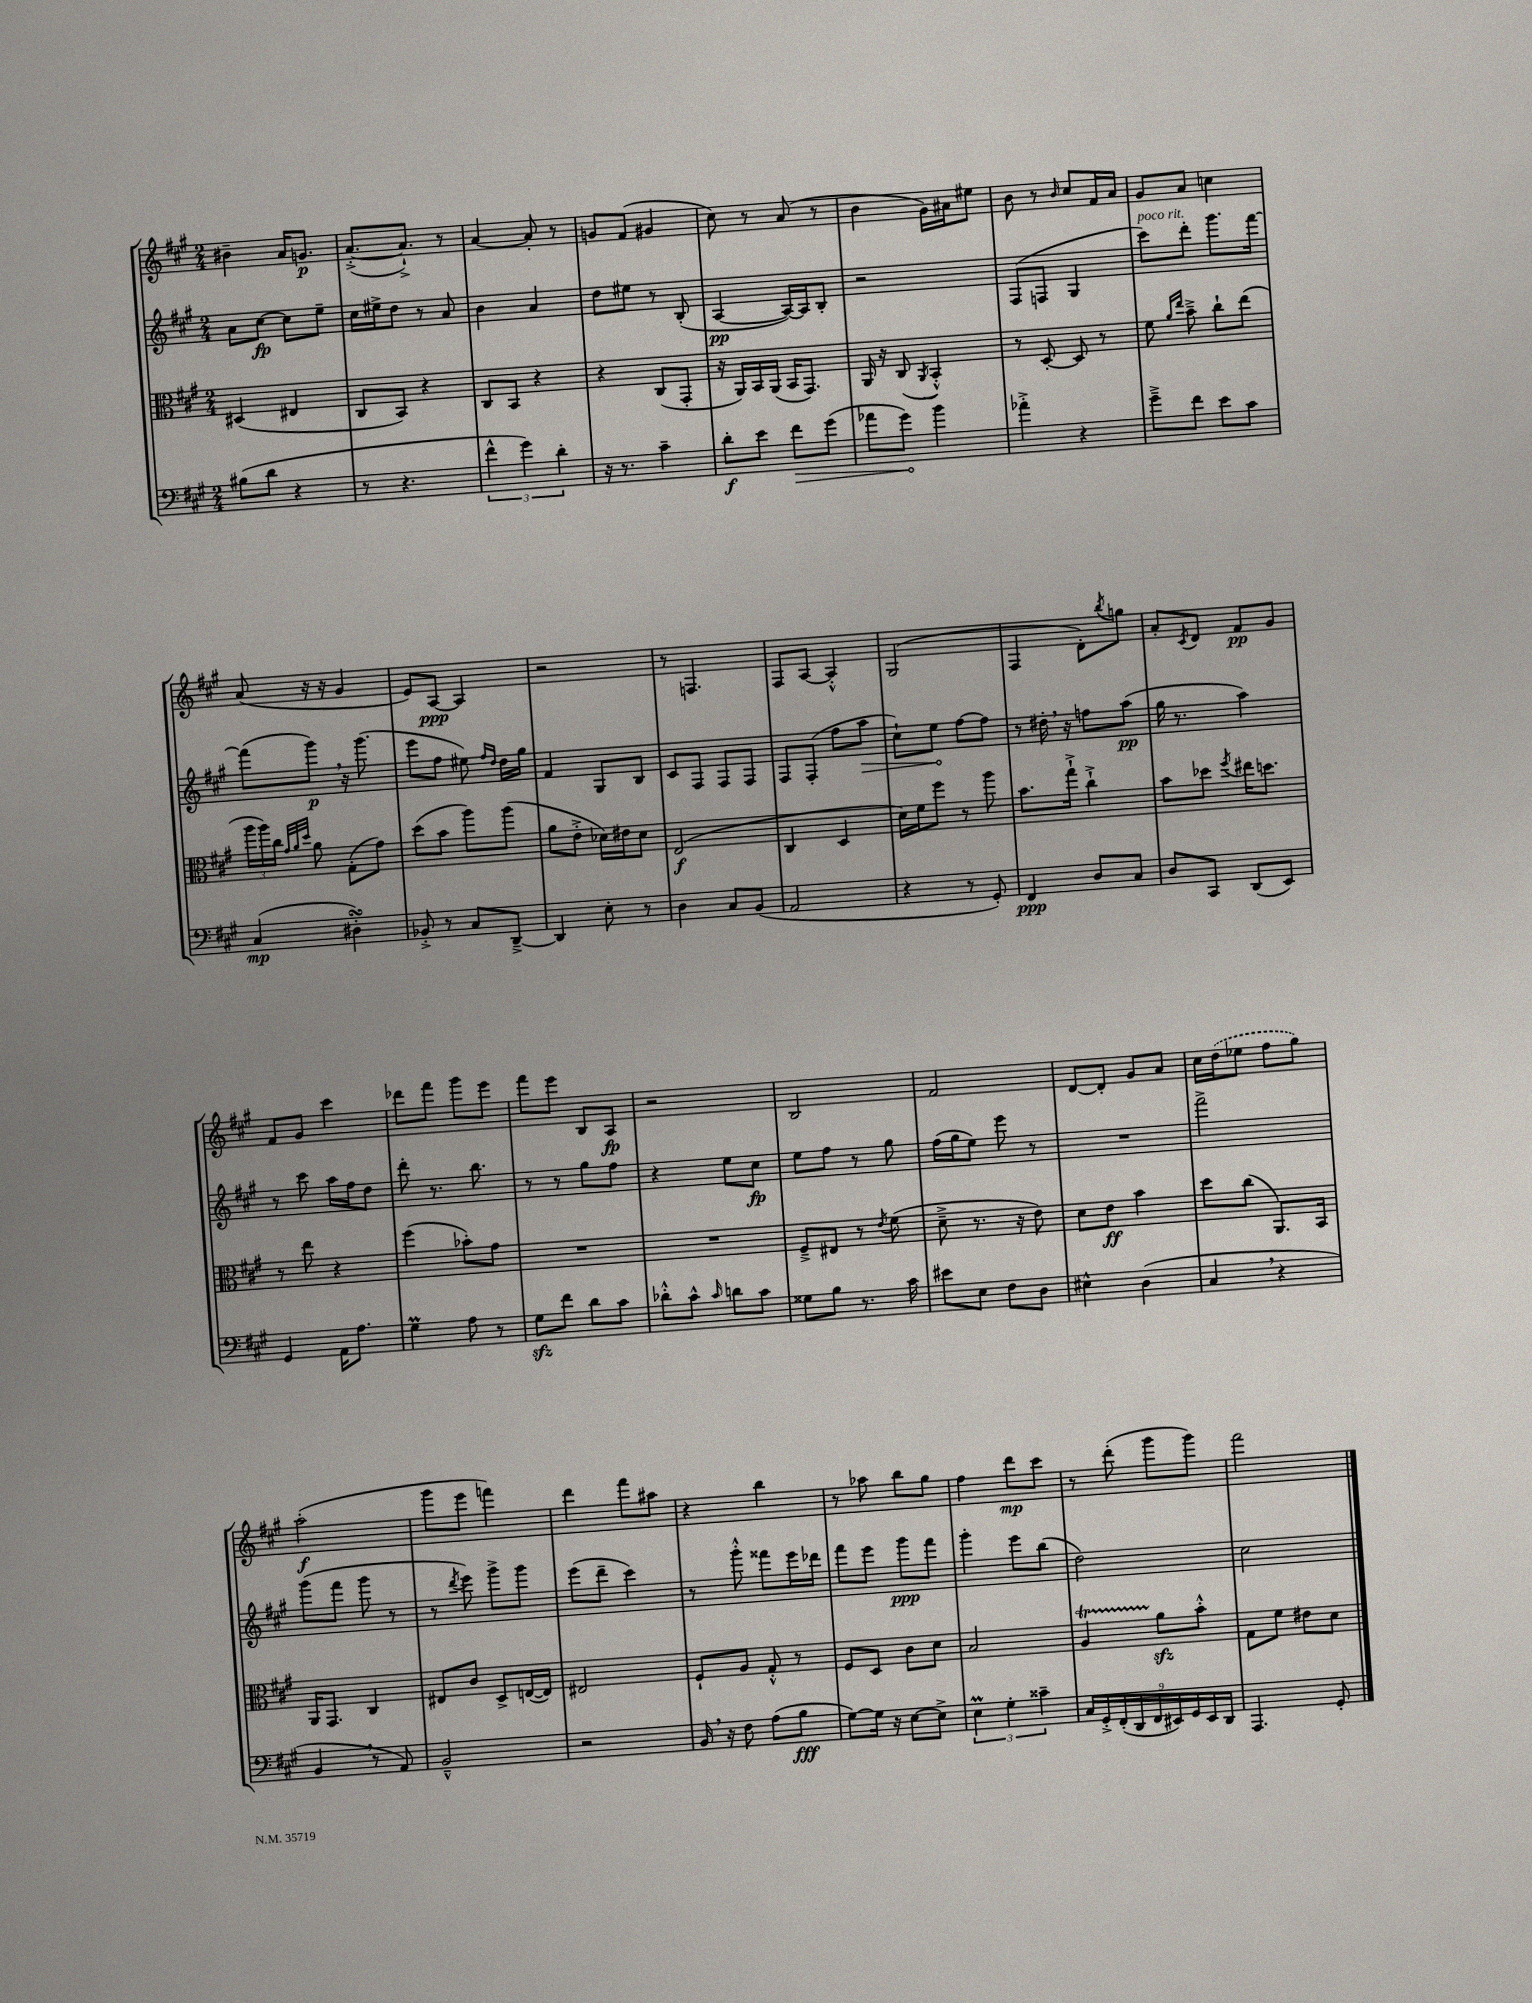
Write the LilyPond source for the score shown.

<<
\new StaffGroup <<
\new Staff = "s0" {
    \clef treble \key a \major \numericTimeSignature \time 2/4
    bis'4-- a'16 g'8.\p |
    a'8.~-.->( a'8.-!->) r8 |
    a'4~ a'8-. r8 |
    g'8 fis'8( gis'4 |
    cis''8) r8 a'8( r8 |
    b'4 gis'16) ais'16 eis''8 |
    b'8 r8 \grace { b'16 } cis''8 fis'16 a'16 |
    gis'8 a'8 c''4 |
    a'8( r16 r16 gis'4 |
    e'8) a8~\ppp a4 |
    r2 |
    r8 f4. |
    fis8 a8~ a4-.-^ |
    gis2( |
    fis4 d'8-.) \acciaccatura { b''8 } g''8 |
    a'8-. \acciaccatura { cis'8 } d'8 fis'8\pp gis'8 |
    fis'8 gis'8 cis'''4 |
    des'''8 fis'''8 gis'''8 e'''8 |
    fis'''8 e'''8 b8 a8\fp |
    r2 |
    b2 |
    fis'2 |
    d'8~ d'8-. gis'8 a'8 |
    cis''16 \once \slurDashed d''16( ees''8 fis''8 gis''8) |
    a''2-.\f( |
    gis'''8 e'''8 f'''4) |
    d'''4 fis'''8 ais''8 |
    r4 b''4 |
    r8 aes''8 b''8 gis''8 |
    fis''4 d'''8\mp cis'''8 |
    r8 d'''8-.( gis'''8 gis'''8) |
    fis'''2 \bar "|." |
}
\new Staff = "s1" {
    \clef treble \key a \major \numericTimeSignature \time 2/4
    a'8 cis''8~\fp cis''8 e''8-- |
    cis''16 eis''16-> d''8 r8 a'8 |
    b'4 a'4 |
    d''8 eis''8 r8 b8-.( |
    a4~\pp a16~) a16 b8-. |
    r2 |
    fis8( f8 gis4 |
    cis'''8^\markup { \italic "poco rit." }) d'''8-. gis'''8. fis'''16~ |
    fis'''8( gis'''8\p) \breathe r16 gis'''8.( |
    e'''8 fis''8 eis''8) \grace { fis''16 d''16 } d''16 gis''16 |
    fis'4 gis8 b8 |
    cis'8 fis8 fis8 fis8 |
    fis8 fis8-.( fis''8 \once \override Hairpin.circled-tip = ##t a''8\> |
    cis''8-!) e''8\! fis''8~ fis''8 |
    r8 dis''16-. \breathe r16 f''8 a''8\pp( |
    gis''16 r8. a''4) |
    r8 cis'''8 a''16 fis''16 d''8 |
    d'''8-. r8. b''8. |
    r8 r8 gis''8 fis''8 |
    r4 e''8 cis''8\fp |
    e''8 fis''8 r8 gis''8 |
    fis''16( gis''16 e''8) e'''8 r8 |
    R2 |
    fis'''2-> |
    gis'''8( fis'''8 gis'''8 r8 |
    r8 \acciaccatura { d'''8 } e'''8) gis'''8-> gis'''8 |
    e'''8( d'''8-- cis'''4) |
    r8 gis'''8-.-^ fisis'''8 e'''16 des'''16 |
    fis'''8 e'''8 gis'''8\ppp fis'''8 |
    gis'''4-. e'''8 b''8( |
    d''2) |
    cis''2 \bar "|." |
}
\new Staff = "s2" {
    \clef alto \key a \major \numericTimeSignature \time 2/4
    dis4( eis4 |
    cis8 b,8) r4 |
    cis8 b,8 r4 |
    r4 cis8( gis,8-. |
    r16 a,16) b,16 a,16( b,16 gis,8.) |
    a,16 r16 cis8( \acciaccatura { a,8 } b,4-.-^) |
    r8 d8~-. d8 r8 |
    fis'8 \grace { a'16 e''16 } b'8---> cis''8-! e''8( |
    \tuplet 3/2 { a''16 a''16) cis''16 } \grace { gis'32 a'32 d''32 } a'8 gis8-.( gis'8) |
    d''8( b'8 a''8) a''8( |
    a'8 e'8-.-> des'16) eis'16 des'8 |
    e2\f( |
    cis4 d4 |
    d'16) fis'16 fis''8 r8 a''8 |
    b'8. gis''16-!-> cis''4-!-> |
    b'8 des''8 \acciaccatura { fis''8 } eis''16 d''8. |
    r8 e''8 r4 |
    fis''4( bes'8-.) gis'8 |
    R2 |
    R2 |
    fis8---> eis8 r8 \acciaccatura { e'8 } fis'8( |
    d'8---> r8. r16 e'8) |
    d'8 e'8\ff b'4 |
    d''8 cis''8( a,8.) b,16 |
    a,16 gis,8. cis4 |
    eis8 cis'8 d8-> e16~( e16) |
    eis2 |
    fis8-! a8 gis8-.-^ r8 |
    fis8 d8 cis'8 d'8 |
    b2 |
    a4\startTrillSpan a'8\stopTrillSpan\sfz b'8-.-^ |
    gis8 fis'8 eis'8 d'8 \bar "|." |
}
\new Staff = "s3" {
    \clef bass \key a \major \numericTimeSignature \time 2/4
    bis8( d'8 r4 |
    r8 r4. |
    \tuplet 3/2 { fis'4-^ gis'4) d'4-. } |
    r16 r8. cis'4-- |
    d'8-.\f e'8 \once \override Hairpin.circled-tip = ##t fis'8\> gis'8( |
    aes'8 gis'8\!) b'4 |
    aes'4-.-> r4 |
    gis'8---> fis'8 e'8 cis'8 |
    cis4\mp( dis4-.\turn) |
    bes,8-.-> r8 cis8 d,8~---> |
    d,4 e8-. r8 |
    d4 cis8 b,8( |
    a,2 |
    r4 r8 gis,8-.) |
    fis,4\ppp d8 cis8 |
    d8 cis,8 d,8( e,8) |
    gis,4 a,16 a8. |
    gis4\prall a8 r8 |
    gis8\sfz fis'8 d'8 cis'8 |
    des'8-.-^ cis'8-^ \grace { cis'16 } d'8 cis'8 |
    gisis8 b8 r8. cis'16 |
    eis'8 e8 fis8 d8 |
    eis4-^ d4( |
    cis4 \breathe r4 |
    b,4 \breathe r8 a,8) |
    b,2---^ |
    r2 |
    b,16 \breathe r16 fis8 a8( b8\fff |
    gis8~) gis16 r16 e8~ e8-> |
    \tuplet 3/2 { e4\prall gis4-. cisis'4-- } |
    \tuplet 9/8 { cis16 gis,16-.-> fis,16-.( d,16 fis,16 eis,16) gis,16 eis,16 d,16 } |
    a,,4. gis,8-. \bar "|." |
}
>>
>>
\layout { \context { \Score \remove "Bar_number_engraver" } }
